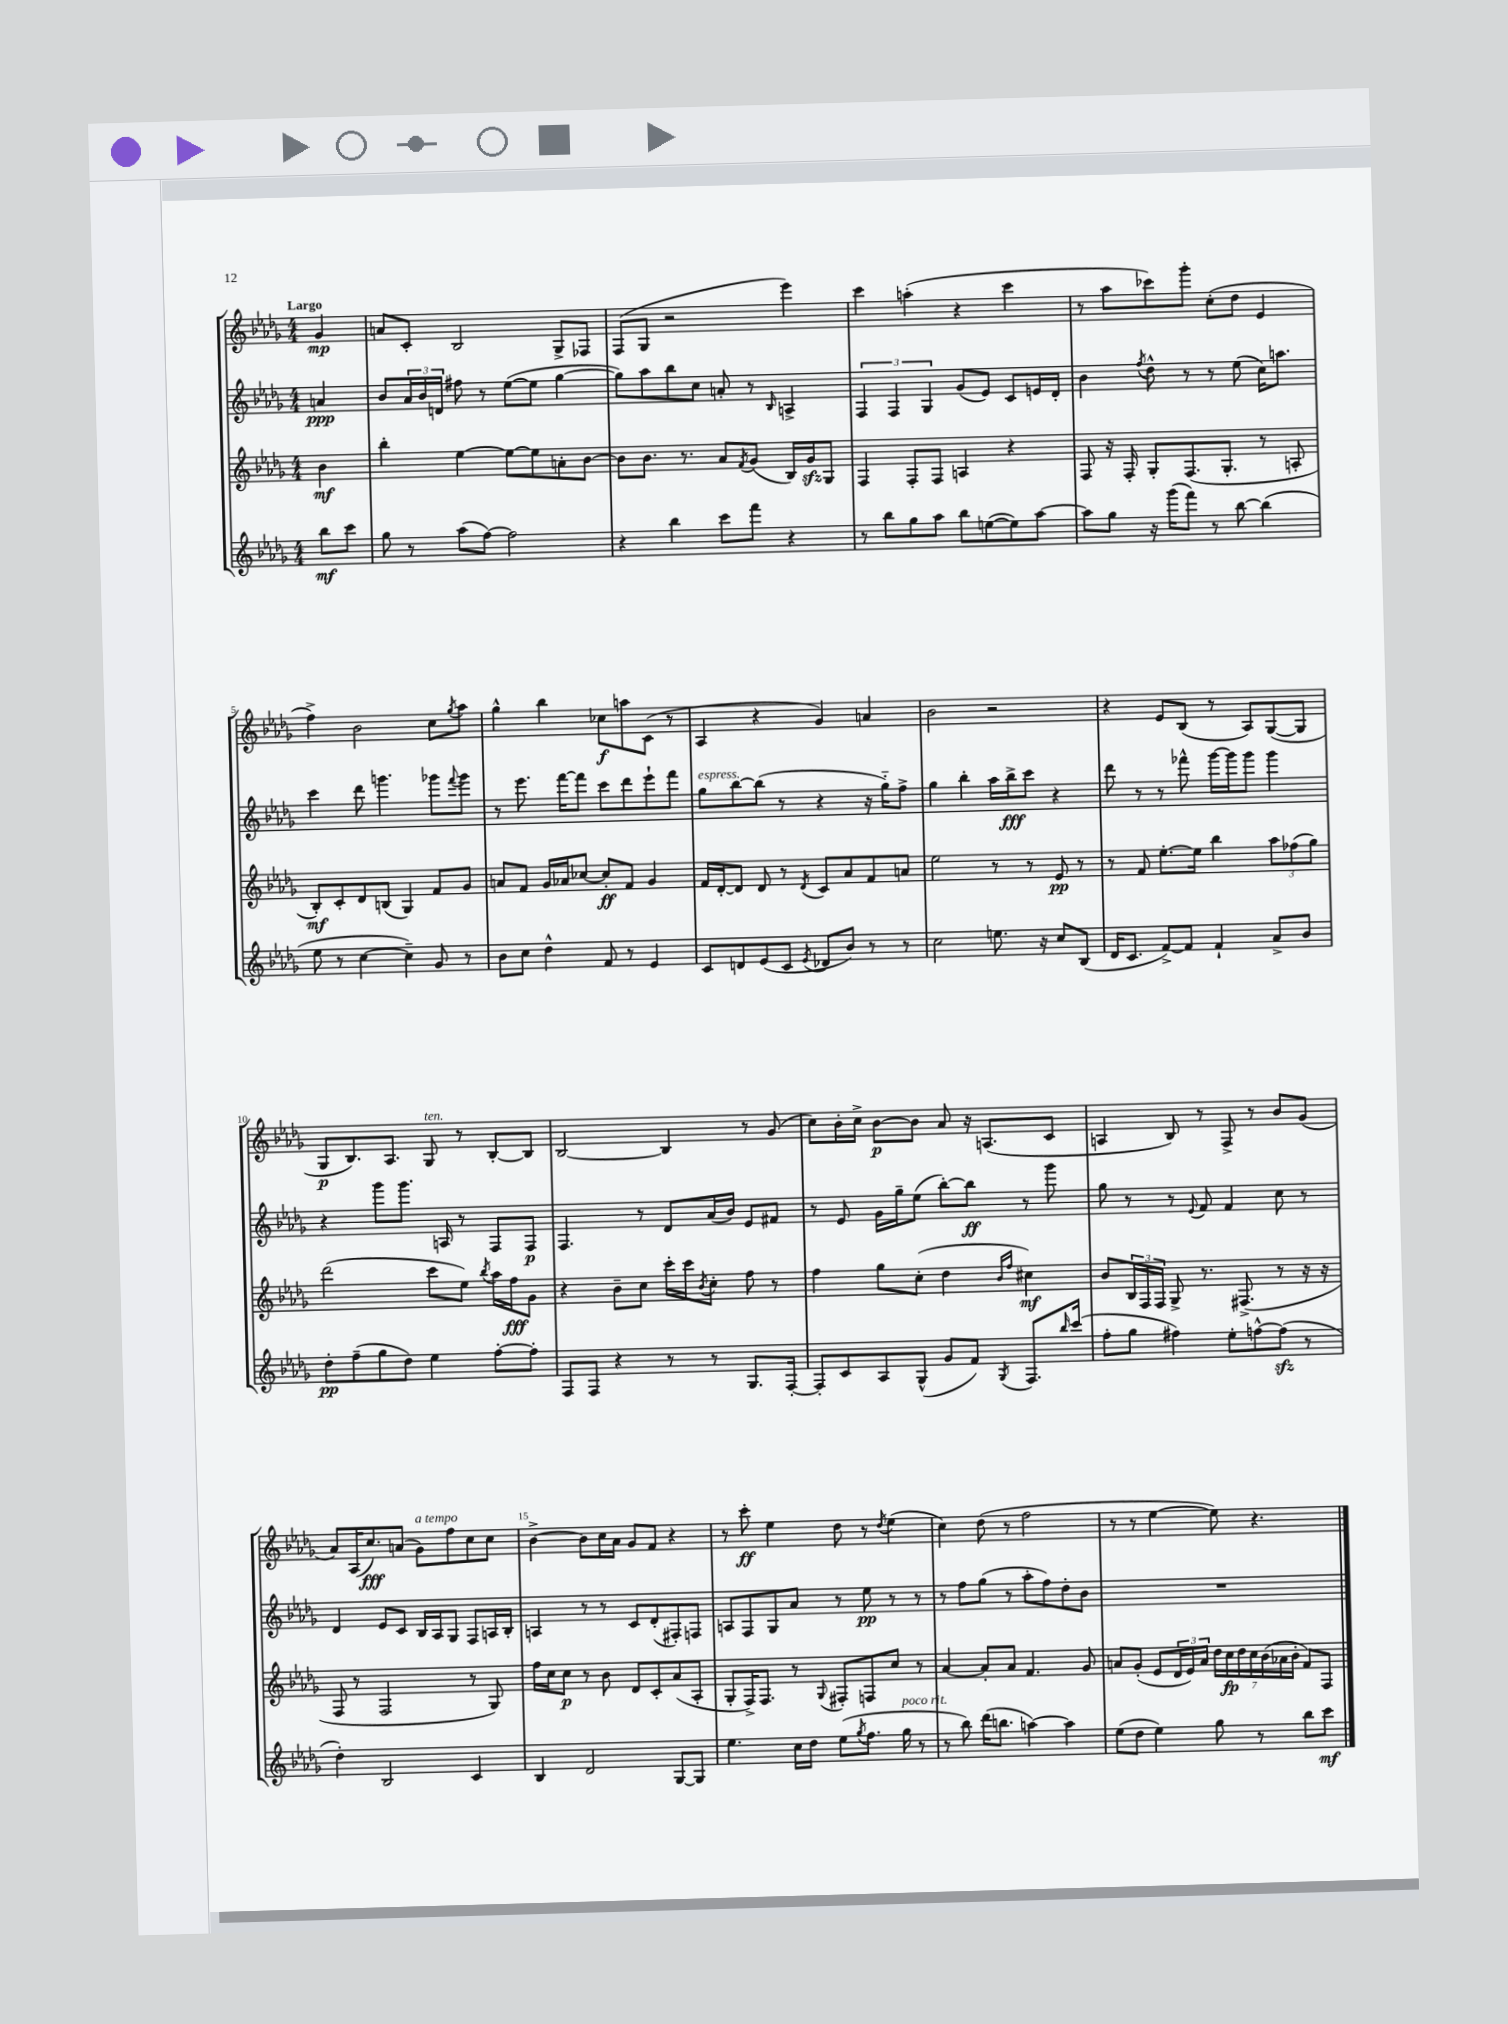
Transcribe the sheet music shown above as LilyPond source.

<<
\new StaffGroup <<
\new Staff = "s0" {
    \clef treble \key des \major \numericTimeSignature \time 4/4 \partial 4 \tempo "Largo"
    ges'4\mp |
    a'8 c'8-. bes2 ges8-> fes8 |
    f8( ges8 r2 ees'''4) |
    c'''4 a''4-.( r4 c'''4 |
    r8 aes''8 ces'''8) ges'''8-. c''8-.( des''8 ees'4 |
    f''4->) bes'2 c''8 \acciaccatura { ges''8 } aes''8 |
    ges''4-^ bes''4 ces''8\f a''8 c'8( r8 |
    aes4 r4 ges'4) a'4 |
    bes'2 r2 |
    r4 ees'8 bes8( r8 aes8) ges8~( ges8 |
    ges8\p bes8.) aes8. ges8^\markup { \italic "ten." } r8 bes8~-. bes8 |
    bes2~ bes4 r8 ges'8( |
    c''8) bes'16-. c''16-> bes'8~\p bes'8 aes'8 r16 a8.( c'8 |
    a4 bes8) r8 f8-> r8 bes'8 ges'8( |
    aes'8) aes16( c''8.\fff) a'8( ges'8^\markup { \italic "a tempo" }) f''8 c''8 c''8 |
    bes'4~-> bes'8 c''16 aes'16 ges'8 f'8 r4 |
    r8 c'''8-.\ff ees''4 des''8 r8 \acciaccatura { des''8 } ees''4( |
    c''4) des''8( r8 f''2 |
    r8 r8 ees''4~ ees''8) r4. \bar "|." |
}
\new Staff = "s1" {
    \clef treble \key des \major \numericTimeSignature \time 4/4 \partial 4
    a'4\ppp |
    bes'8 \tuplet 3/2 { aes'16 bes'16 d'16 } fis''8 r8 ees''8~( ees''8 ges''4~ |
    ges''8) aes''8 bes''8 c''8 a'8-. r8 \grace { bes16 } a4-> |
    \tuplet 3/2 { f4 f4 ges4 } ges'8( ees'8) c'8 e'16 des'16-. |
    bes'4 \acciaccatura { f''8 } des''8-^ r8 r8 ees''8( c''16) a''8. |
    c'''4 des'''8 g'''4. ges'''8 \appoggiatura { f'''8 } ges'''8 |
    r8 ees'''8. f'''16~ f'''8 c'''8 des'''8 ees'''8-! f'''8 |
    ges''8^\markup { \italic "espress." } bes''8~ bes''8( r8 r4 r16 ges''16-_) f''8-> |
    ges''4 bes''4-. aes''16 bes''16->\fff c'''8 r4 |
    des'''8 r8 r8 fes'''8-^ ges'''16~ ges'''16 ges'''8 ges'''4 |
    r4 ges'''8 ges'''8. a16 r8 f8 f8\p |
    f4. r8 des'8 aes'16( bes'16) ees'8 fis'8 |
    r8 ees'8 ges'16 ges''16-- ees''8( bes''8~-.) bes''8\ff r8 ges'''8 |
    ges''8 r8 r8 \appoggiatura { ees'8 } f'8 f'4 c''8 r8 |
    des'4 ees'8 c'8 bes16 aes16 ges8 f8 a16 bes16-. |
    a4 r8 r8 c'8 des'8-.( fis8-.) f8 |
    a8 f8 ges8 aes'8 r8 ees''8\pp r8 r8 |
    r8 f''8 ges''8( r8 aes''8-. f''8) des''8-. bes'8 |
    R1 \bar "|." |
}
\new Staff = "s2" {
    \clef treble \key des \major \numericTimeSignature \time 4/4 \partial 4
    bes'4\mf |
    bes''4-. ees''4~ ees''8~ ees''8 a'8-. bes'8~ |
    bes'8 bes'8. r8. aes'8 \acciaccatura { f'8 } ges'8( bes16) ges'16\sfz ges8 |
    f4 f8-. f8 a4 r4 |
    f8 r16 f16-. ges8-. f8.( ges8.-. r8 a8-. |
    bes8-.\mf) c'8-. des'8 b8( ges4) f'8 ges'8 |
    a'8 f'8 ges'16 aes'16 ces''8~ ces''8-.\ff f'8 ges'4 |
    f'16 des'16~-. des'8 des'8 r8 \acciaccatura { des'8 } c'8 aes'8 f'8 a'8 |
    ees''2 r8 r8 ees'8\pp r8 |
    r8 f'8 ees''8.~-. ees''16 bes''4 \tuplet 3/2 { aes''8 fes''8( ges''8) } |
    des'''2( c'''8 ees''8) \acciaccatura { bes''8 } aes''16 f''16\fff ges'8 |
    r4 bes'8-- c''8 c'''16-. c'''16 \acciaccatura { bes'8 } c''8-. f''8 r8 |
    f''4 ges''8 c''8-.( des''4 \grace { bes'16 f''16 } cis''4\mf) |
    bes'8 \tuplet 3/2 { bes16 f16 f16 } ges8-> r8. fis8.->( r8 r16 r16 |
    f8 r8 f2 r8 ges8) |
    f''16 c''16 c''8\p r8 bes'8 des'8 c'8-. aes'8( aes8-. |
    ges8-. f16->) f8. r8 \appoggiatura { ges8 } fis8-. f8 c''8 r8 |
    aes'4~ aes'8-. aes'8 f'4. ges'8 |
    a'8 ges'8-.( ees'8 \tuplet 3/2 { des'16 ees'16) a'16 } \tuplet 7/4 { des''16 c''16\fp des''16 c''16 bes'16( aes'16 bes'16-. } f'8) f8 \bar "|." |
}
\new Staff = "s3" {
    \clef treble \key des \major \numericTimeSignature \time 4/4 \partial 4
    bes''8\mf c'''8 |
    ges''8 r8 aes''8( f''8~) f''2 |
    r4 bes''4 c'''8 f'''8 r4 |
    r8 bes''8 ges''8 aes''8 bes''8 e''8~( e''8) aes''8~ |
    aes''8 ges''8 r16 ges'''16( f'''8) r8 bes''8~ bes''4( |
    ees''8 r8 c''4~ c''4--) ges'8 r8 |
    bes'8 c''8 des''4-^ f'8 r8 ees'4 |
    c'8 d'8 ees'8( c'8 \acciaccatura { ees'8 } des'8 bes'8) r8 r8 |
    c''2 e''8. r16 c''8 bes8( |
    des'16 c'8. f'8~->) f'8 f'4-! aes'8-> bes'8 |
    des''8-.\pp f''8--( ges''8 des''8) ees''4 f''8~-. f''8-. |
    f8 f8 r4 r8 r8 ges8. f16~-. |
    f8-. c'8 aes8 ges8-^( ges'8 f'8) \acciaccatura { ges8 } f8. \grace { bes''16 } c'''16( |
    f''8-. ges''8 fis''4) ees''8-. f''8~-^ f''8\sfz( r8 |
    des''4-.) bes2 c'4 |
    bes4 des'2 ges8~ ges8 |
    ees''4. c''16 des''16 ees''8( \acciaccatura { ges''8 } f''8. ges''16^\markup { \italic "poco rit." } r8 |
    r8 bes''8) des'''16( b''8. a''4~) a''4 |
    ees''8( des''8 ees''4) ges''8 r8 bes''8 c'''8\mf \bar "|." |
}
>>
>>
\layout { \context { \Score \override BarNumber.break-visibility = ##(#f #t #t) barNumberVisibility = #(every-nth-bar-number-visible 5) } }
